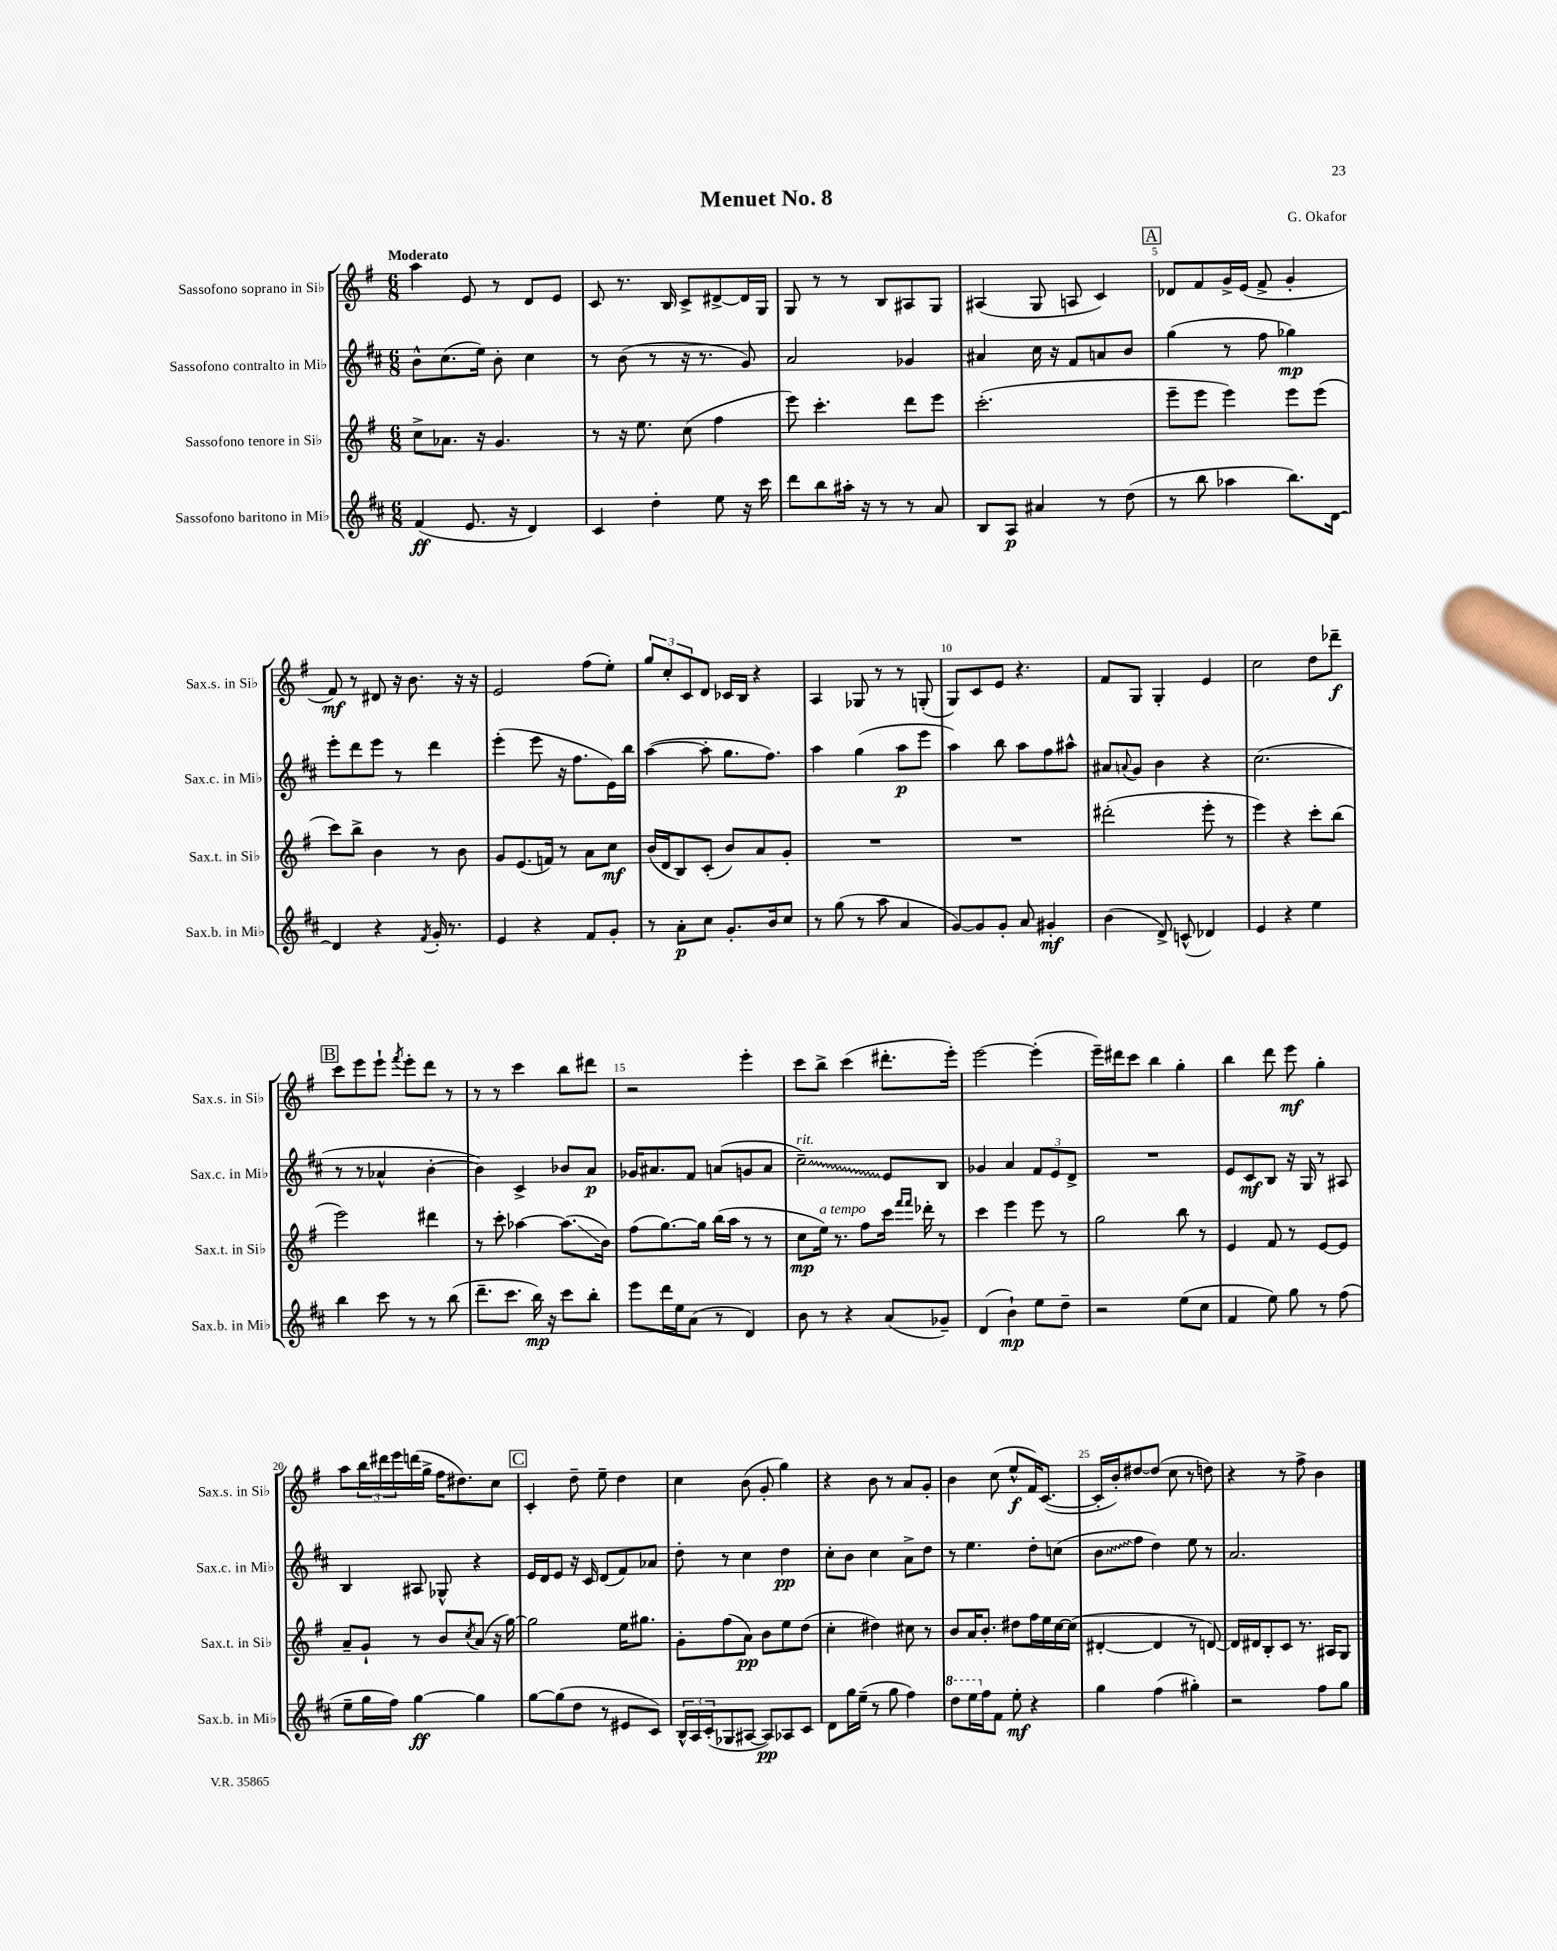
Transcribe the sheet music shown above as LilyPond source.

\header { title = "Menuet No. 8" composer = "G. Okafor" }
<<
\new StaffGroup <<
\new Staff = "s0" \with { instrumentName = "Sassofono soprano in Sib" shortInstrumentName = "Sax.s. in Sib" } {
    \clef treble \key g \major \numericTimeSignature \time 6/8 \tempo "Moderato"
    a''4 e'8 r8 d'8 e'8 |
    c'8 r8. b16 c'8-> dis'8~-> dis'16 g16 |
    g8 r8 r8 b8 ais8 g8 |
    ais4( g8 a8 c'4) |
    \mark \markup { \box "A" } des'8 fis'8 g'16-> e'16( fis'8-> g'4-. |
    fis'8\mf) r8 dis'8 r16 b'8. r16 r16 |
    e'2 fis''8( e''8-.) |
    \tuplet 3/2 { g''8 c''8-. c'8 } d'8 ces'16 b16 r4 |
    a4 ges8 r8 r8 g8-.( |
    g8) c'8 e'8 r4. |
    fis'8 g8 g4-. e'4 |
    c''2 d''8 des'''8--\f |
    \mark \markup { \box "B" } c'''8 e'''8 e'''8-! \acciaccatura { fis'''8 } e'''8-. d'''8 r8 |
    r8 r8 c'''4 b''8 dis'''8 |
    r2 e'''4-. |
    c'''8 b''8-> c'''4( dis'''8.-. e'''16-.) |
    e'''2~ e'''4-.( |
    e'''16--) dis'''16 c'''8 b''4 g''4-. |
    b''4 d'''8 e'''8\mf g''4-. |
    a''8 \tuplet 3/2 { b''16 dis'''16 e'''16 } d'''16( g''16-> fis''16 dis''8.) c''8 |
    \mark \markup { \box "C" } c'4-. d''8-- e''8-- d''4 |
    c''4 b'8( g'8-. g''4) |
    r4 b'8 r8 a'8 g'8-. |
    b'4 c''8( e''8-^\f fis'16) c'8.~( |
    c'16-. b'16-.) dis''8~ dis''8( c''8 r8 d''8) |
    r4 r8 fis''8-> b'4 \bar "|." |
}
\new Staff = "s1" \with { instrumentName = "Sassofono contralto in Mib" shortInstrumentName = "Sax.c. in Mib" } {
    \clef treble \key d \major \numericTimeSignature \time 6/8
    b'8-^ cis''8.( e''16) b'8-. cis''4 |
    r8 b'8( r8 r16 r8. g'8) |
    a'2 ges'4 |
    ais'4 cis''16 r16 fis'8 a'8 b'8 |
    \mark \markup { \box "A" } g''4( r8 fis''8 ges''4\mp) |
    e'''8-. d'''8 e'''8 r8 d'''4 |
    e'''4-.( e'''8 r16 fis''8. e'16) b''16 |
    a''4~( a''8-. g''8. fis''8.) |
    a''4 g''4( a''8\p e'''8 |
    a''4) b''8 a''8 fis''8 ais''8-^ |
    ais'8 \appoggiatura { a'8 } g'8 b'4 r4 |
    cis''2.( |
    \mark \markup { \box "B" } r8 r8 aes'4-^ b'4~-. |
    b'4) cis'4-> bes'8 a'8\p |
    ges'16 ais'8. fis'8 a'8( g'8 a'8 |
    \once \override Glissando.style = #'zigzag cis''2--\glissando^\markup { \italic "rit." }) e'8 b8 |
    ges'4 a'4 \tuplet 3/2 { fis'8 e'8 d'8-> } |
    R2. |
    e'8 cis'8\mf b8 r16 g16 r8 ais8 |
    b4 ais8 ges8-^ r4 |
    \mark \markup { \box "C" } e'16 d'16 e'8 r16 cis'16 d'8( fis'8) aes'8 |
    d''8-. r8 cis''4 d''4\pp |
    cis''8-. b'8 cis''4 a'8-> d''8 |
    r8 e''4. d''8-. c''8( |
    \once \override Glissando.style = #'zigzag b'8\glissando fis''8 d''4) e''8 r8 |
    a'2. \bar "|." |
}
\new Staff = "s2" \with { instrumentName = "Sassofono tenore in Sib" shortInstrumentName = "Sax.t. in Sib" } {
    \clef treble \key g \major \numericTimeSignature \time 6/8
    c''8-> aes'8. r16 g'4. |
    r8 r16 e''8. c''8( fis''4 |
    e'''8) c'''4.-. d'''8 e'''8 |
    c'''2.-.( |
    \mark \markup { \box "A" } e'''8-- e'''8 e'''4) e'''8 e'''8( |
    c'''8) b''8-> b'4 r8 b'8 |
    g'8 e'8.( f'16) r8 a'8 c''8\mf |
    b'16( d'16 b8) c'8-.( b'8) a'8 g'8-. |
    R2. |
    R2. |
    dis'''2-.( e'''8-. r8 |
    e'''4) r4 c'''8-. b''8( |
    \mark \markup { \box "B" } e'''2) dis'''4 |
    r8 c'''8-. aes''4~ aes''8.\glissando( b'16) |
    fis''8( g''8.~) g''16 b''16( a''16 r8 r8 |
    c''8\mp e''16^\markup { \italic "a tempo" }) r8. fis''8 c'''16 \grace { fis'''16 fis'''16 } des'''16-. r8 |
    c'''4 e'''4 e'''8 r8 |
    g''2 b''8 r8 |
    e'4 fis'8 r8 e'8~ e'8 |
    a'8-- g'8-! r8 b'8 \acciaccatura { c''8 } a'8( r16 g''16~) |
    \mark \markup { \box "C" } g''2 e''16 gis''8. |
    g'8-. fis''8( a'8\pp) b'8 e''8 d''8( |
    c''4-. dis''4) cis''8 r8 |
    b'8 a'16 b'8.-. dis''8 fis''16 e''16 c''16~ c''16( |
    dis'4~-. dis'4 r8 d'8~) |
    d'16 dis'16 b8-. c'8 r8. ais16 g8 \bar "|." |
}
\new Staff = "s3" \with { instrumentName = "Sassofono baritono in Mib" shortInstrumentName = "Sax.b. in Mib" } {
    \clef treble \key d \major \numericTimeSignature \time 6/8
    fis'4\ff( e'8. r16 d'4) |
    cis'4 d''4-. e''8 r16 cis'''16 |
    d'''8 b''8 ais''16-. r16 r8 r8 a'8 |
    b8 a8\p ais'4 r8 d''8( |
    \mark \markup { \box "A" } r8 b''8 aes''4 b''8.) d'16~ |
    d'4 r4 \acciaccatura { fis'8 } g'16-. r8. |
    e'4 r4 fis'8 g'8-. |
    r8 a'8-.\p cis''8 g'8.-. b'16 cis''8 |
    r8 g''8( r8 a''8 a'4 |
    g'8~) g'8 g'8-. a'8 gis'4-.\mf |
    b'4( d'8->) c'8-^( des'4) |
    e'4 r4 e''4 |
    \mark \markup { \box "B" } b''4 cis'''8 r8 r8 b''8( |
    d'''8.-- cis'''8. b''16\mp) r16 cis'''8 b''8-. |
    e'''8 d'''16 e''16 a'8( r8 d'4) |
    b'8 r8 r4 a'8( ges'8--) |
    d'4( b'4-!\mp) e''8 d''8-- |
    r2 e''8( cis''8 |
    fis'4 e''8) g''8 r8 fis''8( |
    e''8-- g''16 fis''16) g''4~\ff g''4 |
    \mark \markup { \box "C" } g''8~ g''8( d''8 r8 eis'8 cis'8) |
    \tuplet 3/2 { b16-^ a16 cis'16-.( } ges8 ais8~ ais8\pp) aes8 cis'8 |
    d'8 g''16 e''16--( r8 g''8 fis''4) |
    \ottava #1 d'''8 e'''16 \ottava #0 fis''16 fis'8 e''8-.\mf r4 |
    g''4 fis''4( gis''4-.) |
    r2 fis''8 g''8 \bar "|." |
}
>>
>>
\layout { \context { \Score \override BarNumber.break-visibility = ##(#f #t #t) barNumberVisibility = #(every-nth-bar-number-visible 5) } }
